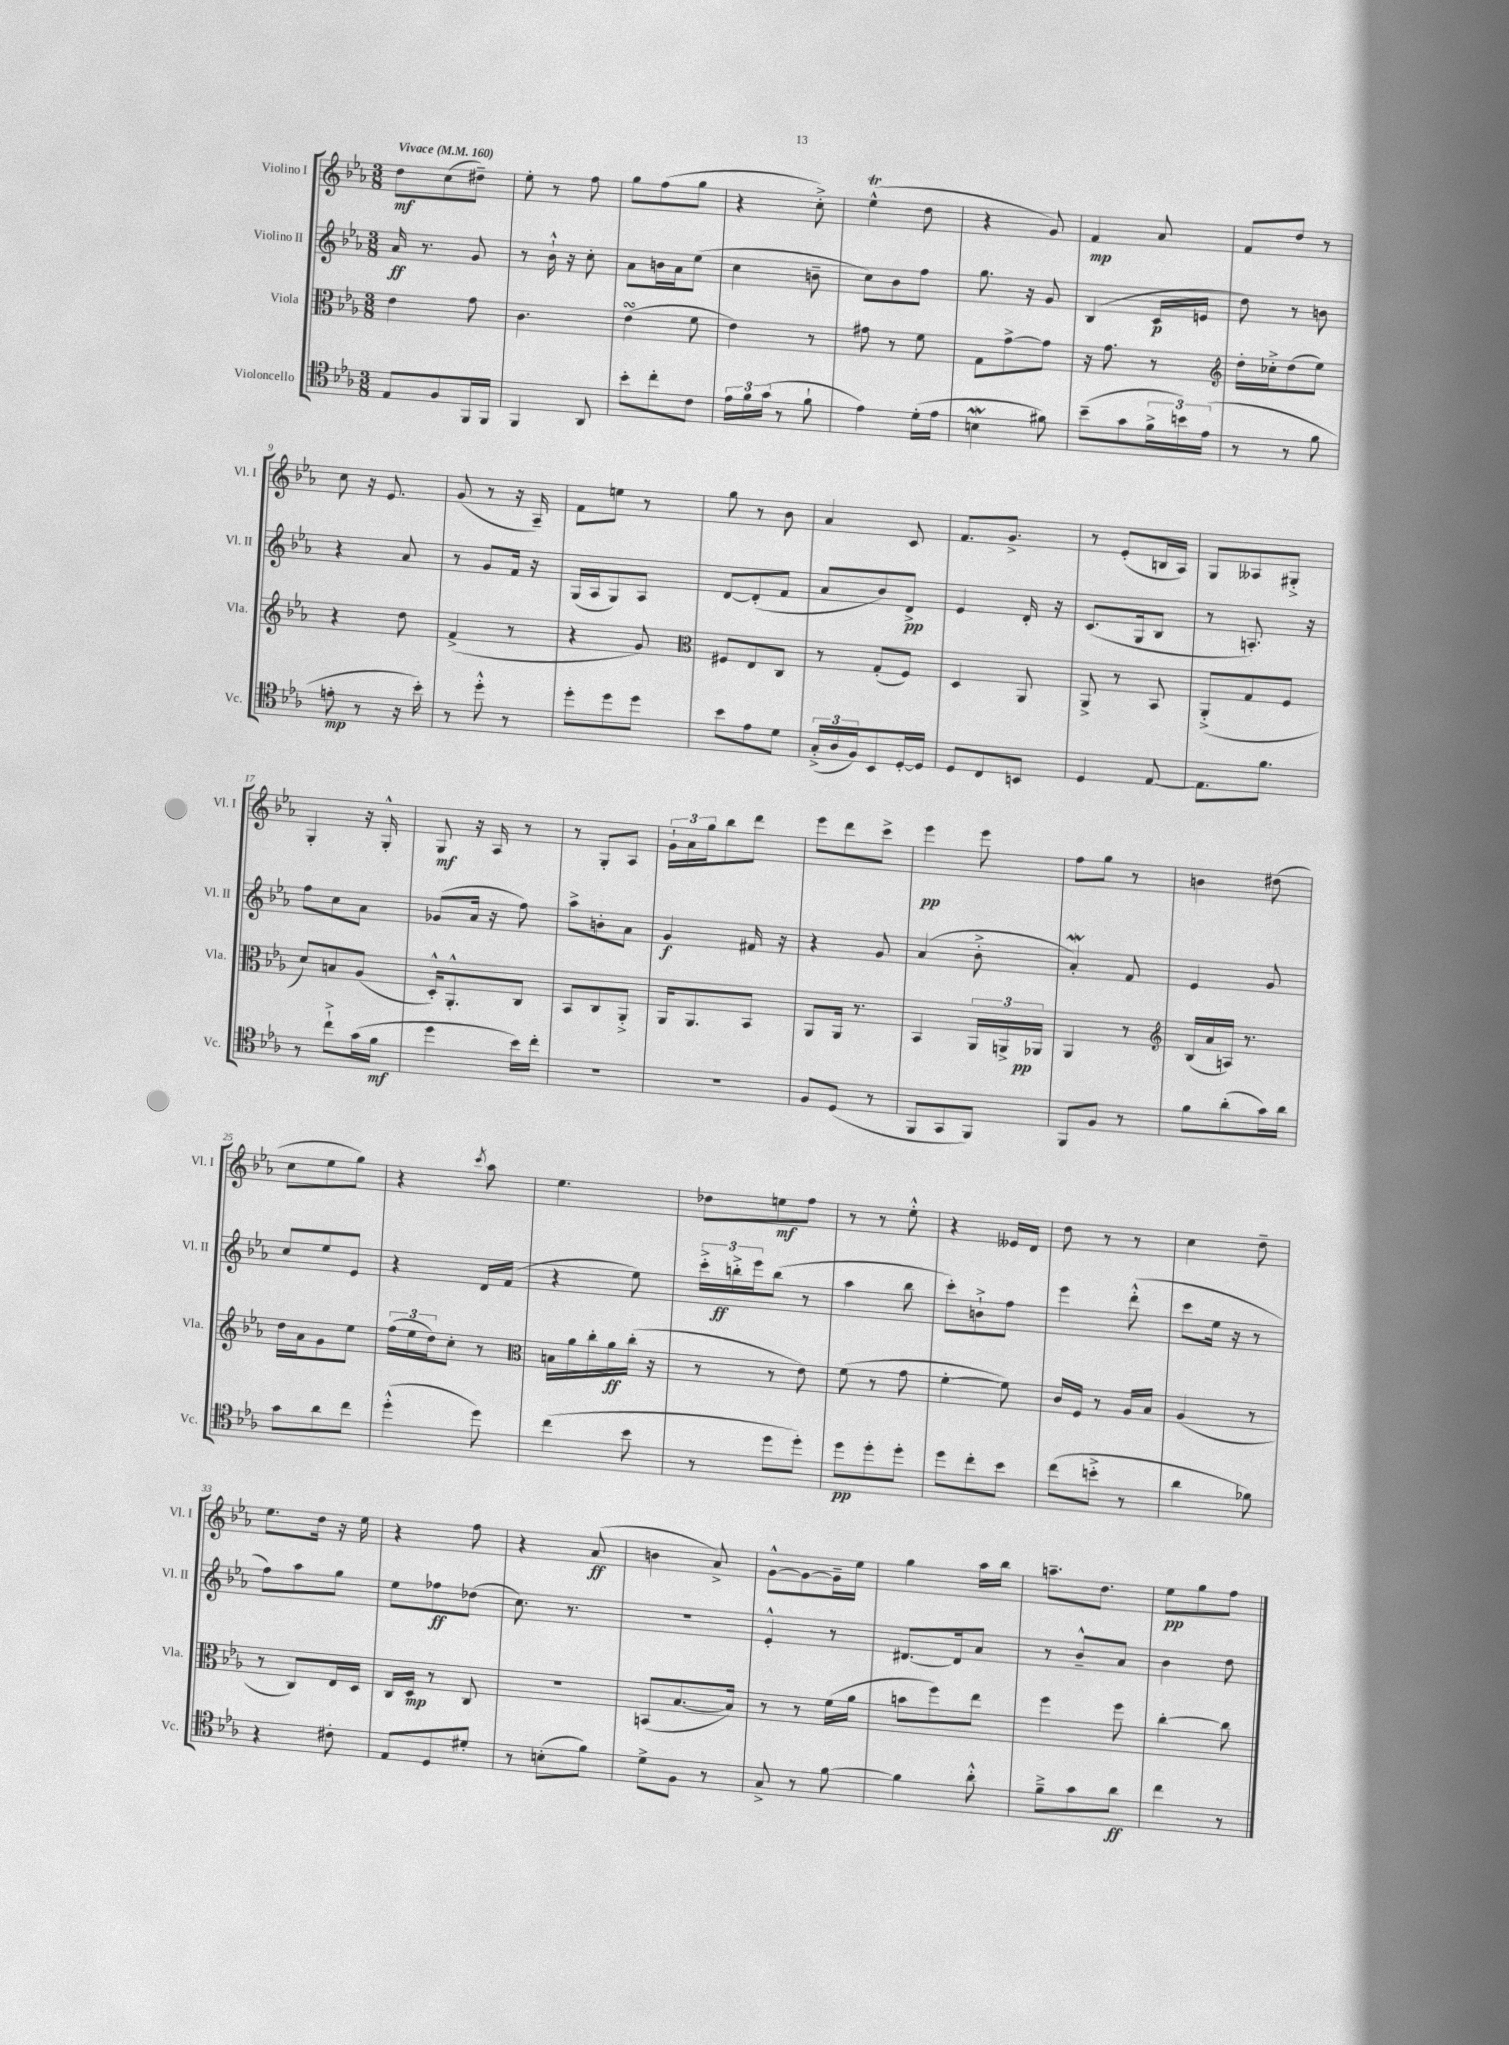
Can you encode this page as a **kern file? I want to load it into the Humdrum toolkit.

**kern	**dynam	**kern	**dynam	**kern	**dynam	**kern	**dynam
*part4	*part4	*part3	*part3	*part2	*part2	*part1	*part1
*staff4	*staff4	*staff3	*staff3	*staff2	*staff2	*staff1	*staff1
*I"Violoncello	*	*I"Viola	*	*I"Violino II	*	*I"Violino I	*
*I'Vc.	*	*I'Vla.	*	*I'Vl. II	*	*I'Vl. I	*
*clefC4	*	*clefC3	*	*clefG2	*	*clefG2	*
*k[b-e-a-]	*	*k[b-e-a-]	*	*k[b-e-a-]	*	*k[b-e-a-]	*
*M3/8	*	*M3/8	*	*M3/8	*	*M3/8	*
*MM160	*	*MM160	*	*MM160	*	*MM160	*
=1	=1	=1	=1	=1	=1	=1	=1
!	!	!	!	!	!	!LO:TX:a:B:t=Vivace	!
8E-/L	.	4e-\	.	16a-/	ff	8dd\L	mf
.	.	.	.	8.r	.	.	.
8F/	.	.	.	.	.	(8cc\	.
16FF/L	.	8g\	.	8g/	.	8dd#X~\J)	.
16FF/JJ	.	.	.	.	.	.	.
=2	=2	=2	=2	=2	=2	=2	=2
4FF/	.	4.c\	.	8r	.	8ee-'\	.
.	.	.	.	16b-`^^\	.	8r	.
.	.	.	.	16r	.	.	.
8AA-/	.	.	.	8cc'\	.	8ff\	.
=3	=3	=3	=3	=3	=3	=3	=3
8b-'\L	.	(4e-sSSs\	.	8a-\L	.	8gg\L	.
8cc'\	.	.	.	16bn\L	.	(8ff\	.
.	.	.	.	16a-\J	.	.	.
8c\J	.	8f\	.	(8ee-\J	.	8gg\J	.
=4	=4	=4	=4	=4	=4	=4	=4
24e-\LL	.	4e-\)	.	4cc\	.	4r	.
24f\	.	.	.	.	.	.	.
(24g\JJ	.	.	.	.	.	.	.
8r	.	.	.	.	.	.	.
8f`\	.	8r	.	8bn~\	.	8cc'^\)	.
=5	=5	=5	=5	=5	=5	=5	=5
4e-\)	.	8g#X\	.	8cc\L)	.	(4ee-T^^\	.
.	.	8r	.	8b-\	.	.	.
(16d'\LL	.	8f\	.	8ff\J	.	8dd\	.
16e-\JJ	.	.	.	.	.	.	.
=6	=6	=6	=6	=6	=6	=6	=6
4BnW\	.	8G\L	.	8.gg\	.	4r	.
.	.	[8g^\	.	.	.	.	.
.	.	.	.	16r	.	.	.
8f#X\)	.	8g\J]	.	8g/	.	8g/)	.
=7	=7	=7	=7	=7	=7	=7	=7
(8b-~\L	.	16r	.	(4B-/	.	4f/	mp
.	.	8.g\	.	.	.	.	.
8g\	.	.	.	.	.	.	.
24f^\L	.	8r	.	16c/LL	p	8a-/	.
24bn\)	.	.	.	.	.	.	.
.	.	.	.	16en/JJ	.	.	.
(24e-\JJ	.	.	.	.	.	.	.
=8	=8	=8	=8	=8	=8	=8	=8
*	*	*clefG2	*	*	*	*	*
8r	.	16dd'\LL	.	8dd\)	.	8f/L	.
.	.	16cc-X'^\J	.	.	.	.	.
8r	.	(8dd\	.	8r	.	8dd/J	.
8f\	.	8ee-\J)	.	8bn\	.	8r	.
!!LO:LB:g=z
=9	=9	=9	=9	=9	=9	=9	=9
8en'\	mp	4r	.	4r	.	8cc\	.
8r	.	.	.	.	.	16r	.
.	.	.	.	.	.	8.e-/	.
16r	.	8dd\	.	8a-/	.	.	.
16b-'\)	.	.	.	.	.	.	.
=10	=10	=10	=10	=10	=10	=10	=10
8r	.	(4f^/	.	8r	.	(8g/	.
8dd'^^\	.	.	.	8g/L	.	8r	.
8r	.	8r	.	16f/Jk	.	16r	.
.	.	.	.	16r	.	16A-~/)	.
=11	=11	=11	=11	=11	=11	=11	=11
8dd'\L	.	4r	.	(16G/LL	.	8f\L	.
.	.	.	.	16A-/J	.	.	.
8dd\	.	.	.	8G/)	.	8een\J	.
8dd\J	.	8g/)	.	8A-/J	.	8r	.
=12	=12	=12	=12	=12	=12	=12	=12
*	*	*clefC3	*	*	*	*	*
8b-\L	.	8F#X/L	.	[8d/L	.	8gg\	.
8e-\	.	8E-/	.	(8d'/]	.	8r	.
8d\J	.	8C/J	.	8f/J	.	8b-\	.
=13	=13	=13	=13	=13	=13	=13	=13
(24G'^/LL	.	8r	.	8a-/L	.	4a-/	.
24A-/	.	.	.	.	.	.	.
24F/J)	.	.	.	.	.	.	.
8BB-/	.	(8G'/L	.	8b-/)	.	.	.
[16D'/L	.	8F/J)	.	8d^/J	pp	8c/	.
16D/JJ]	.	.	.	.	.	.	.
=14	=14	=14	=14	=14	=14	=14	=14
8D/L	.	4D/	.	4e-/	.	8.f/L	.
8C/	.	.	.	.	.	.	.
.	.	.	.	.	.	8.g^/J	.
8BBn/J	.	8AA-/	.	16d'/	.	.	.
.	.	.	.	16r	.	.	.
=15	=15	=15	=15	=15	=15	=15	=15
4D/	.	8AA-^/	.	(8.c/L	.	8r	.
.	.	8r	.	.	.	(8e-'/L	.
.	.	.	.	16G/k	.	.	.
[8E-/	.	8BB-/	.	8B-/J	.	16Bn/L	.
.	.	.	.	.	.	16A-/JJ)	.
=16	=16	=16	=16	=16	=16	=16	=16
8.E-\L]	.	(8AA-'^/L	.	8r	.	8G/L	.
.	.	8G/	.	8.An'/)	.	8A--X/	.
8.f\J	.	.	.	.	.	.	.
.	.	8F/J	.	.	.	8G#X'^/J	.
.	.	.	.	16r	.	.	.
!!LO:LB:g=z
=17	=17	=17	=17	=17	=17	=17	=17
8r	.	8d/L)	.	8ff\L	.	4G'/	.
8cc`^\L	.	8Bn/	.	8cc\	.	.	.
(16g\L	.	(8A-/J	.	8a-\J	.	16r	.
16f\JJ	mf	.	.	.	.	16G'^^/	.
=18	=18	=18	=18	=18	=18	=18	=18
4dd\	.	16D'^^/KL)	.	(8g-X/L	.	8G/	mf
.	.	8.AA-'^^/	.	.	.	.	.
.	.	.	.	16a-/Jk	.	16r	.
.	.	.	.	16r	.	16A-/	.
16b-\LL)	.	8C/J	.	8ff\)	.	8r	.
16cc'\JJ	.	.	.	.	.	.	.
=19	=19	=19	=19	=19	=19	=19	=19
4.r	.	8BB-/L	.	8aa-^\L	.	8r	.
.	.	8C/	.	8bn'\	.	8G'/L	.
.	.	8AA-'^/J	.	8a-\J	.	8A-/J	.
=20	=20	=20	=20	=20	=20	=20	=20
4.r	.	16AA-/KL	.	4g/	f	24g`\LL	.
.	.	.	.	.	.	24a-\	.
.	.	8.AA-/	.	.	.	.	.
.	.	.	.	.	.	24gg\J	.
.	.	.	.	.	.	8bb-\	.
.	.	8BB-/J	.	16f#X/	.	8ddd\J	.
.	.	.	.	16r	.	.	.
=21	=21	=21	=21	=21	=21	=21	=21
8F/L	.	8AA-/L	.	4r	.	8eee-\L	.
(8D/J	.	16AA-/Jk	.	.	.	8ddd\	.
.	.	8.r	.	.	.	.	.
8r	.	.	.	8g/	.	8ccc^\J	.
=22	=22	=22	=22	=22	=22	=22	=22
8FF/L	.	4BB-/	.	(4a-/	.	4eee-\	pp
8GG/	.	.	.	.	.	.	.
8FF/J)	.	24AA-/LL	.	8b-'^\	.	8eee-\	.
.	.	24AAn^/	.	.	.	.	.
.	.	24AA-X/JJ	pp	.	.	.	.
=23	=23	=23	=23	=23	=23	=23	=23
8FF/L	.	4AA-/	.	4a-w'/)	.	8ff\L	.
8F/J	.	.	.	.	.	8gg\J	.
8r	.	8r	.	8f/	.	8r	.
=24	=24	=24	=24	=24	=24	=24	=24
*	*	*clefG2	*	*	*	*	*
8f\L	.	(16B-/LL	.	4e-/	.	4bn\	.
.	.	16a-/	.	.	.	.	.
(8a-'\	.	16An/JJ)	.	.	.	.	.
.	.	8.r	.	.	.	.	.
16g\L)	.	.	.	8g/	.	(8dd#X\	.
16a-\JJ	.	.	.	.	.	.	.
!!LO:LB:g=z
=25	=25	=25	=25	=25	=25	=25	=25
8g\L	.	16dd\LL	.	8cc/L	.	8cc\L	.
.	.	16a-\J	.	.	.	.	.
8a-\	.	8g\	.	8ee-/	.	8ee-\	.
8cc\J	.	8ee-\J	.	8e-/J	.	8gg\J)	.
=26	=26	=26	=26	=26	=26	=26	=26
(4dd'^^\	.	(24ff\LL	.	4r	.	4r	.
.	.	24ee-\	.	.	.	.	.
.	.	24dd\J)	.	.	.	.	.
.	.	8cc'\J	.	.	.	.	.
.	.	.	.	.	.	8qccc/	.
8dd\)	.	8r	.	16d/LL	.	8aa-\	.
.	.	.	.	(16f/JJ	.	.	.
=27	=27	=27	=27	=27	=27	=27	=27
*	*	*clefC3	*	*	*	*	*
(4cc\	.	16Bn\LL	.	4r	.	4.ee-\	.
.	.	16a-\	.	.	.	.	.
.	.	16cc'\	.	.	.	.	.
.	.	16a-\	ff	.	.	.	.
8b-\	.	(16cc'\JJ	.	8ee-\)	.	.	.
.	.	16r	.	.	.	.	.
=28	=28	=28	=28	=28	=28	=28	=28
8r	.	8r	.	24ccc'^\LL	.	8dd-X\L	.
.	.	.	.	24bbn'^\	ff	.	.
.	.	.	.	24eee-\J	.	.	.
8dd\L	.	8r	.	(8bb\J	.	8een\	mf
8dd'\J)	.	8e-\)	.	8r	.	8ff\J	.
=29	=29	=29	=29	=29	=29	=29	=29
8dd\L	pp	(8f\	.	4aa-\	.	8r	.
8dd'\	.	8r	.	.	.	8r	.
8dd'\J	.	8g\	.	8bb-\	.	8ee-'^^\	.
=30	=30	=30	=30	=30	=30	=30	=30
8dd\L	.	[4f'\	.	8ccc'\L)	.	4r	.
8cc'\	.	.	.	8bn`^\	.	.	.
8b-\J	.	8f\])	.	8ff\J	.	16e--X/LL	.
.	.	.	.	.	.	16d/JJ	.
=31	=31	=31	=31	=31	=31	=31	=31
(8cc\L	.	16c/LL	.	4eee-\	.	8dd\	.
.	.	16F/JJ	.	.	.	.	.
8bn'^\J	.	8r	.	.	.	8r	.
8r	.	16A-/LL	.	(8ddd'^^\	.	8r	.
.	.	16B-/JJ	.	.	.	.	.
=32	=32	=32	=32	=32	=32	=32	=32
4a-\	.	(4A-/	.	8ccc\L	.	4cc\	.
.	.	.	.	16ee-\Jk	.	.	.
.	.	.	.	16r	.	.	.
8f-X\)	.	8r	.	8r	.	8dd~\	.
!!LO:LB:g=z
=33	=33	=33	=33	=33	=33	=33	=33
4r	.	8r	.	8ff\L)	.	8.ee-\L	.
.	.	8C/L)	.	8aa-\	.	.	.
.	.	.	.	.	.	16dd\Jk	.
8c#X'\	.	16E-/L	.	8gg\J	.	16r	.
.	.	16D/JJ	.	.	.	16ee-\	.
=34	=34	=34	=34	=34	=34	=34	=34
8E-/L	.	16C/LL	.	8ee-\L	.	4r	.
.	.	16D/JJ	mp	.	.	.	.
8D/	.	8r	.	8ff-X\	ff	.	.
8d#X'/J	.	8C/	.	(8dd-X\J	.	8ff\	.
=35	=35	=35	=35	=35	=35	=35	=35
8r	.	4.r	.	8.cc\)	.	4r	.
(8Bn'\L	.	.	.	.	.	.	.
.	.	.	.	8.r	.	.	.
8f\J)	.	.	.	.	.	(8a-/	ff
=36	=36	=36	=36	=36	=36	=36	=36
8d^\L	.	(8BBn/L	.	4.r	.	4bn\	.
8F\J	.	[8.B-/	.	.	.	.	.
8r	.	.	.	.	.	8a-^/)	.
.	.	16B-/Jk])	.	.	.	.	.
=37	=37	=37	=37	=37	=37	=37	=37
8G^/	.	8r	.	4e-'^^/	.	[8g^^\L	.
8r	.	8r	.	.	.	8g\_	.
[8f\	.	(16f\LL	.	8r	.	16g~\L]	.
.	.	16a-\JJ	.	.	.	16ee-\JJ	.
=38	=38	=38	=38	=38	=38	=38	=38
4f\]	.	8bn\L	.	[8.d#X/L	.	4gg\	.
.	.	8ff\)	.	.	.	.	.
.	.	.	.	16d#/k]	.	.	.
8a-'^^\	.	8ee-\J	.	8a-/J	.	16aa-\LL	.
.	.	.	.	.	.	16bb-\JJ	.
=39	=39	=39	=39	=39	=39	=39	=39
8f~^\L	.	4ff\	.	8r	.	8.aan~\L	.
8g\	.	.	.	8b-~^^/L	.	.	.
.	.	.	.	.	.	8.dd\J	.
8a-\J	ff	8ff\	.	8a-/J	.	.	.
=40	=40	=40	=40	=40	=40	=40	=40
4cc\	.	[4cc'\	.	4b-\	.	8ee-\L	pp
.	.	.	.	.	.	8gg\	.
8r	.	8cc\]	.	8dd\	.	8ff\J	.
==	==	==	==	==	==	==	==
*-	*-	*-	*-	*-	*-	*-	*-
